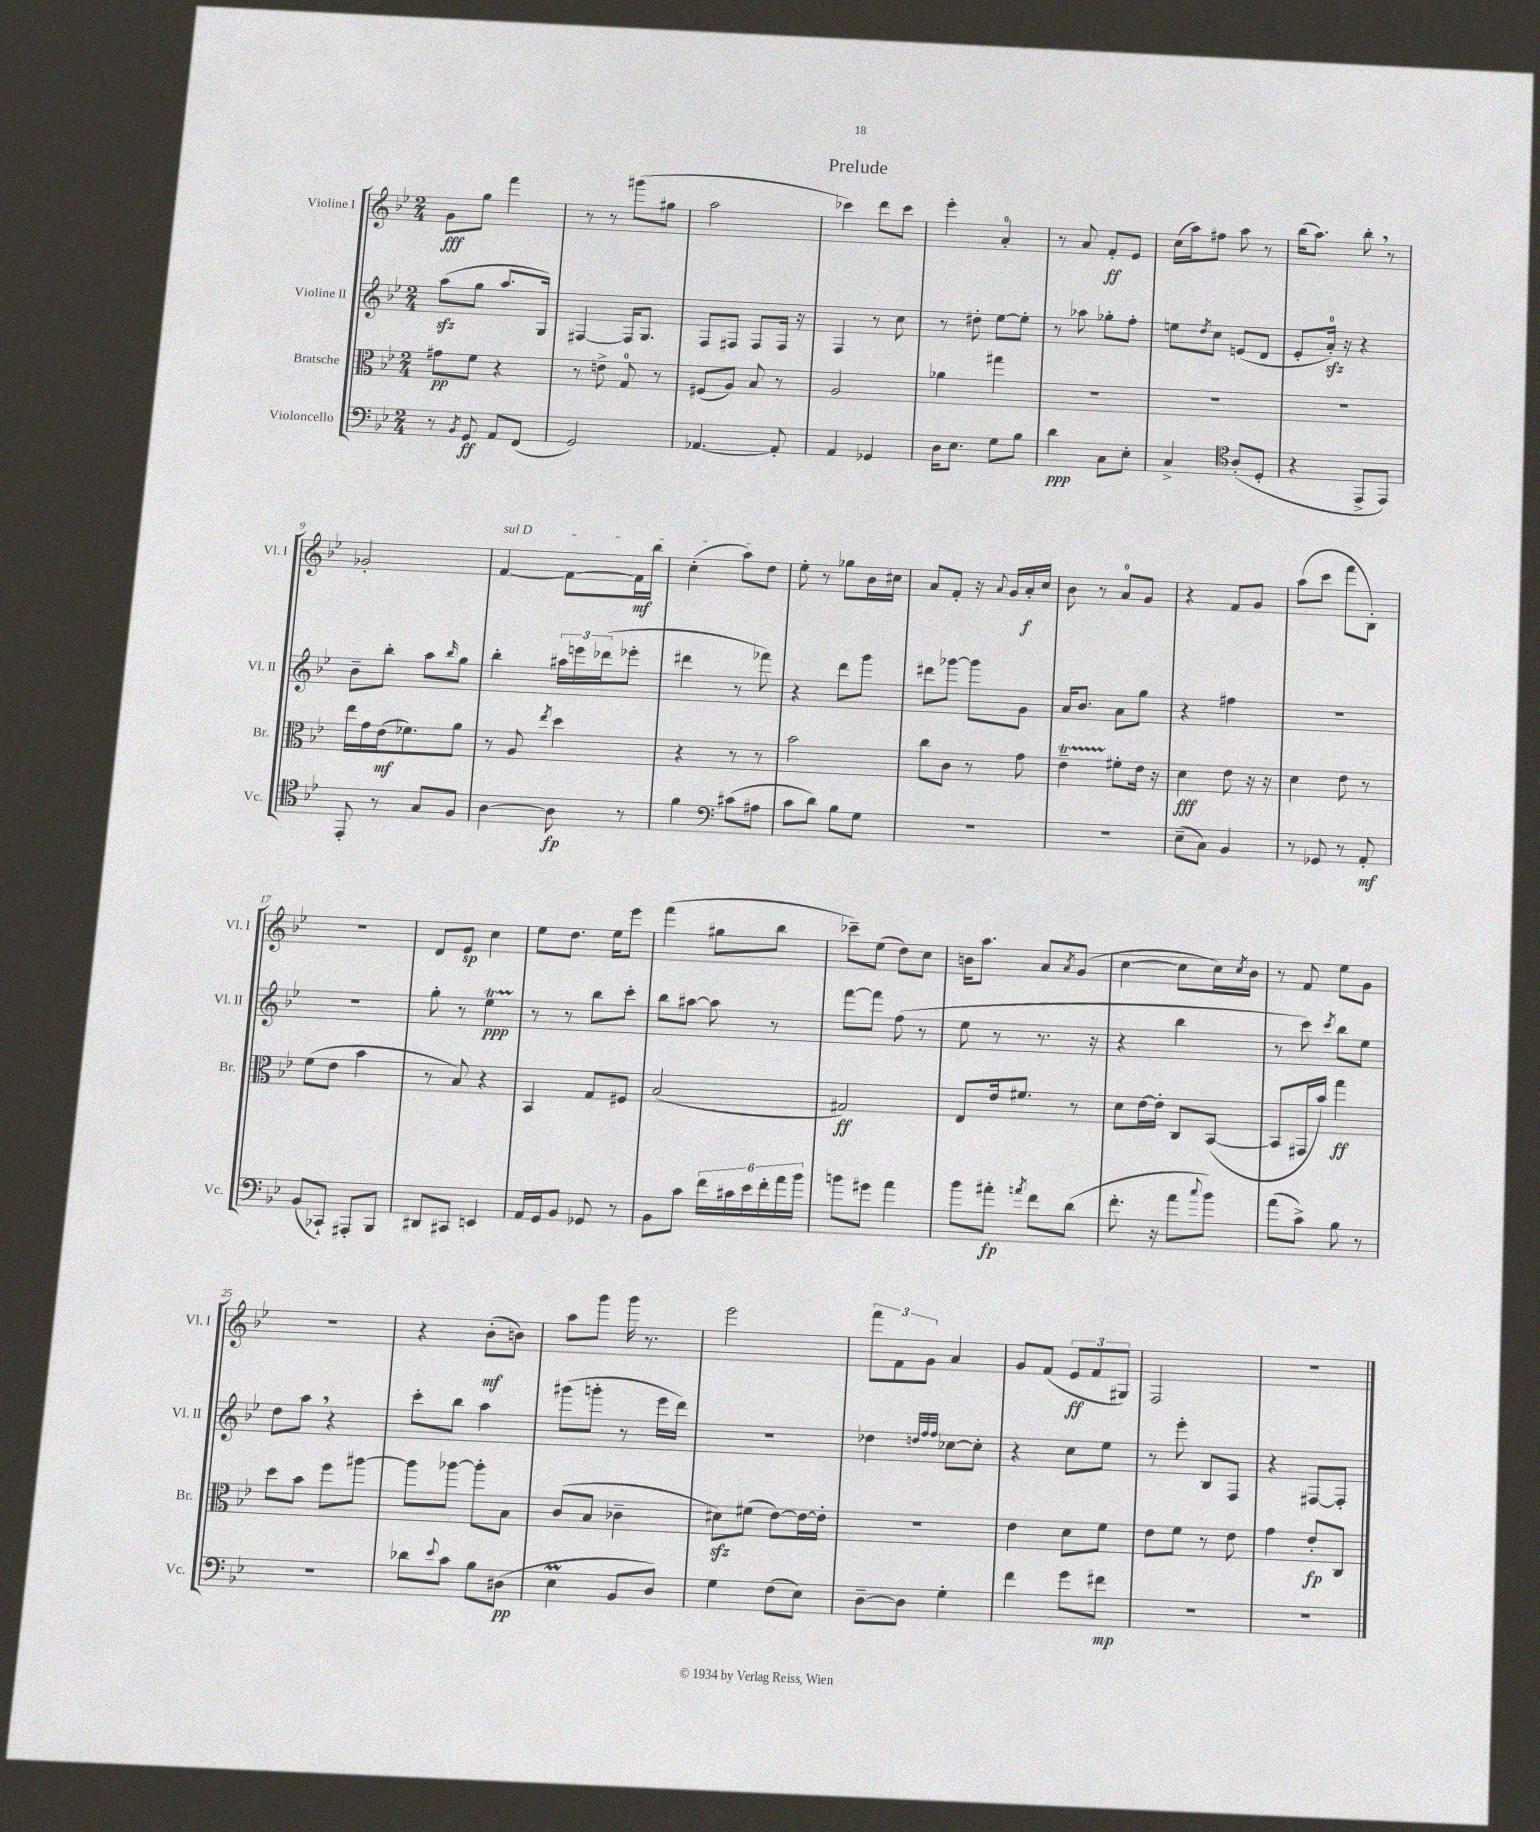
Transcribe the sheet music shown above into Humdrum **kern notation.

**kern	**dynam	**kern	**dynam	**kern	**dynam	**kern	**dynam
*part4	*part4	*part3	*part3	*part2	*part2	*part1	*part1
*staff4	*staff4	*staff3	*staff3	*staff2	*staff2	*staff1	*staff1
*I"Violoncello	*	*I"Bratsche	*	*I"Violine II	*	*I"Violine I	*
*I'Vc.	*	*I'Br.	*	*I'Vl. II	*	*I'Vl. I	*
*clefF4	*	*clefC3	*	*clefG2	*	*clefG2	*
*k[b-e-]	*	*k[b-e-]	*	*k[b-e-]	*	*k[b-e-]	*
*M2/4	*	*M2/4	*	*M2/4	*	*M2/4	*
=1	=1	=1	=1	=1	=1	=1	=1
8r	.	8g#X\L	pp	(8aazz\L	.	8g\L	fff
8qBB-/	.	.	.	.	.	.	.
8GG/	ff	8f\J	.	8gg\J	.	8gg\J	.
8AA/L	.	4r	.	8.aa/L	.	4fff\	.
(8FF/J	.	.	.	.	.	.	.
.	.	.	.	16G/Jk)	.	.	.
=2	=2	=2	=2	=2	=2	=2	=2
2GG/)	.	8r	.	[4F#X/	.	8r	.
.	.	8en^\	.	.	.	8r	.
.	.	8G/	.	16F#/KL]	.	(8ggg#X\L	.
.	.	.	.	8.G/J	.	.	.
.	.	8r	.	.	.	8gg#X\J	.
=3	=3	=3	=3	=3	=3	=3	=3
[4.AA-X/	.	(8F#X/L	.	8F/L	.	2aa\	.
.	.	8A/J)	.	8F#X/J	.	.	.
.	.	8B-/	.	8F#/L	.	.	.
8AA-'/]	.	8r	.	16F#/Jk	.	.	.
.	.	.	.	16r	.	.	.
=4	=4	=4	=4	=4	=4	=4	=4
4AA/	.	2A/	.	4F/	.	4ccc-X\)	.
4GG-X/	.	.	.	8r	.	8ddd\L	.
.	.	.	.	8cc\	.	8ccc-\J	.
=5	=5	=5	=5	=5	=5	=5	=5
16D\KL	.	4a-X\	.	8r	.	4eee-'\	.
8.E-\J	.	.	.	.	.	.	.
.	.	.	.	8dd#X'\	.	.	.
8G\L	.	4gg#X\	.	[8ee-\L	.	4a'/	.
8B-\J	.	.	.	8ee-'\J]	.	.	.
=6	=6	=6	=6	=6	=6	=6	=6
4d\	ppp	2r	.	8r	.	8r	.
.	.	.	.	8aa-X\	.	8a/	.
8C\L	.	.	.	8gg-X'\L	.	8f'/L	ff
8E-'\J	.	.	.	8ff'\J	.	8e-/J	.
=7	=7	=7	=7	=7	=7	=7	=7
4C^/	.	2r	.	8een\L	.	(16cc\LL	.
.	.	.	.	.	.	16aa\J)	.
.	.	.	.	8qdd/	.	.	.
.	.	.	.	8cc\J	.	8ff#X\J	.
*clefC4	*	*	*	*	*	*	*
(8A'/L	.	.	.	(8en/L	.	8aa\	.
8D'/J	.	.	.	8d/J	.	8r	.
=8	=8	=8	=8	=8	=8	=8	=8
4r	.	2r	.	8e-'/L	.	(16bb-\KL	.
.	.	.	.	.	.	8.aa\J)	.
.	.	.	.	16azz'/Jk)	.	.	.
.	.	.	.	16r	.	.	.
8EE-^/L	.	.	.	4r	.	8bb-',\	.
8EE-/J)	.	.	.	.	.	8r	.
!!LO:LB:g=z
=9	=9	=9	=9	=9	=9	=9	=9
8EE-'/	.	16ee-\LL	.	8b-~\L	.	2g-X'/	.
.	.	16g\	.	.	.	.	.
8r	.	(16e-\J	mf	8bb-'\J	.	.	.
.	.	8.f-X\)	.	.	.	.	.
8G/L	.	.	.	8aa\L	.	.	.
.	.	.	.	16qqbb-/	.	.	.
8F/J	.	8a\J	.	8gg\J	.	.	.
=10	=10	=10	=10	=10	=10	=10	=10
!	!	!	!	!	!	!LO:TX:a:i:t=sul D	!
[4A\	.	8r	.	4bb-'\	.	[4f/	.
.	.	8A/	.	.	.	.	.
.	.	8qee-/	.	.	.	.	.
8A\]	fp	4dd\	.	24aa#X\LL	.	8f\L_	.
.	.	.	.	24eeen\	.	.	.
.	.	.	.	(24ddd-X\J	.	.	.
8r	.	.	.	8eee-X'\J	.	16f\L]	mf
.	.	.	.	.	.	16bb-\JJ	.
=11	=11	=11	=11	=11	=11	=11	=11
4f\	.	4r	.	4ddd#X\	.	(4cc'\	.
*clefF4	*	*	*	*	*	*	*
(8c#X\L	.	8r	.	8r	.	8aa\L)	.
8A#X\J	.	8r	.	8fff-X\)	.	8dd\J	.
=12	=12	=12	=12	=12	=12	=12	=12
8c\L	.	2b-\	.	4r	.	8ee-'\	.
8d\J)	.	.	.	.	.	8r	.
8B-\L	.	.	.	8ddd\L	.	8gg-X\L	.
8G\J	.	.	.	8ggg\J	.	16b-\L	.
.	.	.	.	.	.	16cc#X\JJ	.
=13	=13	=13	=13	=13	=13	=13	=13
2r	.	8cc\L	.	8ddd#X\L	.	8a/L	.
.	.	8c\J	.	[8ggg-X\J	.	8f'/J	.
.	.	8r	.	8ggg-\L]	.	16r	.
.	.	.	.	.	.	8qqa/	.
.	.	.	.	.	.	16g/LL	.
.	.	8g\	.	8g\J	.	16a'/	f
.	.	.	.	.	.	16cc/JJ	.
=14	=14	=14	=14	=14	=14	=14	=14
2r	.	4e-T~\	.	16a/KL	.	8b-\	.
.	.	.	.	8.b-/J	.	.	.
.	.	.	.	.	.	8r	.
.	.	8f#X'\L	.	8a\L	.	8a/L	.
.	.	16e-\Jk	.	8gg\J	.	8g/J	.
.	.	16r	.	.	.	.	.
=15	=15	=15	=15	=15	=15	=15	=15
(8E-~\L	.	4d\	fff	4r	.	4r	.
8C\J)	.	.	.	.	.	.	.
4BB-/	.	8e-\	.	4ff#X\	.	8f/L	.
.	.	16r	.	.	.	8g/J	.
.	.	16r	.	.	.	.	.
=16	=16	=16	=16	=16	=16	=16	=16
8r	.	4d\	.	2r	.	(8aa\L	.
8GG-X/	.	.	.	.	.	8ccc\J	.
8r	.	8e-\	.	.	.	8fff\L	.
8AA'/	mf	8r	.	.	.	8B-'\J)	.
!!LO:LB:g=z
=17	=17	=17	=17	=17	=17	=17	=17
(8BB-/L	.	(8f\L	.	2r	.	2r	.
8CC-X`/J)	.	8e-\J	.	.	.	.	.
8AAA#X'/L	.	4b-\	.	.	.	.	.
8BBB-/J	.	.	.	.	.	.	.
=18	=18	=18	=18	=18	=18	=18	=18
8DD#X/L	.	8r	.	8gg'\	.	8d/L	.
8CC#X/J	.	8B-/)	.	8r	.	8e-/J	sp
4EEn/	.	4r	.	4ee-T\	ppp	4cc\	.
=19	=19	=19	=19	=19	=19	=19	=19
16AA/LL	.	4BB-/	.	8r	.	8ee-\L	.
16GG/J	.	.	.	.	.	.	.
8BB-/J	.	.	.	8r	.	8.dd\J	.
8GG-X/	.	8G/L	.	8bb-\L	.	.	.
.	.	.	.	.	.	16ee-\KL	.
8r	.	8F#X/J	.	8ccc'\J	.	8eee-\J	.
=20	=20	=20	=20	=20	=20	=20	=20
8BB-\L	.	(2B-/	.	8bb-\L	.	(4fff\	.
8c\J	.	.	.	[8aa#X\J	.	.	.
24f\LL	.	.	.	8aa#\]	.	8gg#X\L	.
24c#X\	.	.	.	.	.	.	.
24e-\	.	.	.	.	.	.	.
24f'\	.	.	.	8r	.	8bb-\J	.
24a\	.	.	.	.	.	.	.
24b-\JJ	.	.	.	.	.	.	.
=21	=21	=21	=21	=21	=21	=21	=21
8bn\L	.	2G#X/)	ff	[8fff\L	.	8ccc-X~\L)	.
8g#X\J	.	.	.	8fff\J]	.	(8ee-\J	.
4a\	.	.	.	(8ff\	.	8dd\L)	.
.	.	.	.	8r	.	8cc\J	.
=22	=22	=22	=22	=22	=22	=22	=22
8b-\L	.	8E-/L	.	8ee-\	.	16bn\KL	.
.	.	.	.	.	.	8.aa\J	.
8a#X'\J	fp	16e-/k	.	8r	.	.	.
.	.	8.f#X/J	.	.	.	.	.
8qan/	.	.	.	.	.	.	.
8f\L	.	.	.	8.r	.	8a/L	.
.	.	.	.	.	.	8qa/	.
(8d\J	.	8r	.	.	.	(8g/J	.
.	.	.	.	16r	.	.	.
=23	=23	=23	=23	=23	=23	=23	=23
8.f'\	.	8d\L	.	4r	.	[4cc\	.
.	.	[16e-\L	.	.	.	.	.
16r	.	16e-'\JJ]	.	.	.	.	.
8a\L	.	8C/L	.	4bb-\	.	8cc\L]	.
8qqcc/	.	.	.	.	.	.	.
8b-\J)	.	([8BB-/J	.	.	.	16cc\L)	.
.	.	.	.	.	.	8qcc/	.
.	.	.	.	.	.	16b-\JJ	.
=24	=24	=24	=24	=24	=24	=24	=24
(8a\L	.	8BB-/L]	.	8r	.	8r	.
8c^\J)	.	16GG#X/L	.	8ccc\)	.	8f/	.
.	.	16b-/JJ)	.	.	.	.	.
.	.	.	.	8qccc/	.	.	.
8B-\	.	4gg\	ff	8bb-\L	.	8ee-\L	.
8r	.	.	.	8ee-\J	.	8g\J	.
!!LO:LB:g=z
=25	=25	=25	=25	=25	=25	=25	=25
2r	.	8dd\L	.	8dd\L	.	2r	.
.	.	8b-\J	.	8aa,\J	.	.	.
.	.	8ff\L	.	4r	.	.	.
.	.	[8aa#X\J	.	.	.	.	.
=26	=26	=26	=26	=26	=26	=26	=26
8d-X\L	.	8aa#\L]	.	8ccc'\L	.	4r	.
8qqe-/	.	.	.	.	.	.	.
8c\J	.	[8aa-X\J	.	8bb-\J	.	.	.
8B-\L	.	8aa-'\L]	.	4aa\	.	(8b-'\L	mf
(8D#X\J	pp	8B-\J	.	.	.	8bn\J)	.
=27	=27	=27	=27	=27	=27	=27	=27
4E-M\	.	(8c/L	.	(8ggg#X\L	.	8aa\L	.
.	.	8B-/J	.	8gggn'\J	.	8ggg\J	.
8BB-/L	.	4c-X~\	.	8r	.	16ggg\	.
.	.	.	.	.	.	8.r	.
8D/J)	.	.	.	16eee-\LL	.	.	.
.	.	.	.	16ddd\JJ)	.	.	.
=28	=28	=28	=28	=28	=28	=28	=28
4G\	.	8d#Xzz\L)	.	2r	.	2eee-\	.
.	.	(8f#X\J	.	.	.	.	.
(8F\L	.	[8e-\L)	.	.	.	.	.
8E-\J)	.	16e-\L_	.	.	.	.	.
.	.	16e-'\JJ]	.	.	.	.	.
=29	=29	=29	=29	=29	=29	=29	=29
[8D~\L	.	2r	.	4dd-X\	.	12fff\L	.
.	.	.	.	.	.	12f\	.
8D\J]	.	.	.	.	.	.	.
.	.	.	.	.	.	12g\J	.
.	.	.	.	32qqddn/LLL	.	.	.
.	.	.	.	32qqff/	.	.	.
.	.	.	.	32qqff/JJJ	.	.	.
4G'\	.	.	.	[8cc-X\L	.	4a/	.
.	.	.	.	8cc-'\J]	.	.	.
=30	=30	=30	=30	=30	=30	=30	=30
4f\	.	4e-\	.	4r	.	8g/L	.
.	.	.	.	.	.	(8f/J	.
8g\L	.	8d\L	.	8cc\L	.	12e-/L	ff
.	.	.	.	.	.	12f/	.
8f#X\J	mp	8f\J	.	8ee-\J	.	.	.
.	.	.	.	.	.	12G#X/J)	.
=31	=31	=31	=31	=31	=31	=31	=31
2r	.	8e-\L	.	8r	.	2F/	.
.	.	8f\J	.	8eee-'\	.	.	.
.	.	8r	.	8B-/L	.	.	.
.	.	8e-\	.	8F/J	.	.	.
=32	=32	=32	=32	=32	=32	=32	=32
2r	.	4g\	.	4r	.	2r	.
.	.	8e-'/L	fp	[8F#X/L	.	.	.
.	.	8C/J	.	8F#'/J]	.	.	.
==	==	==	==	==	==	==	==
*-	*-	*-	*-	*-	*-	*-	*-
